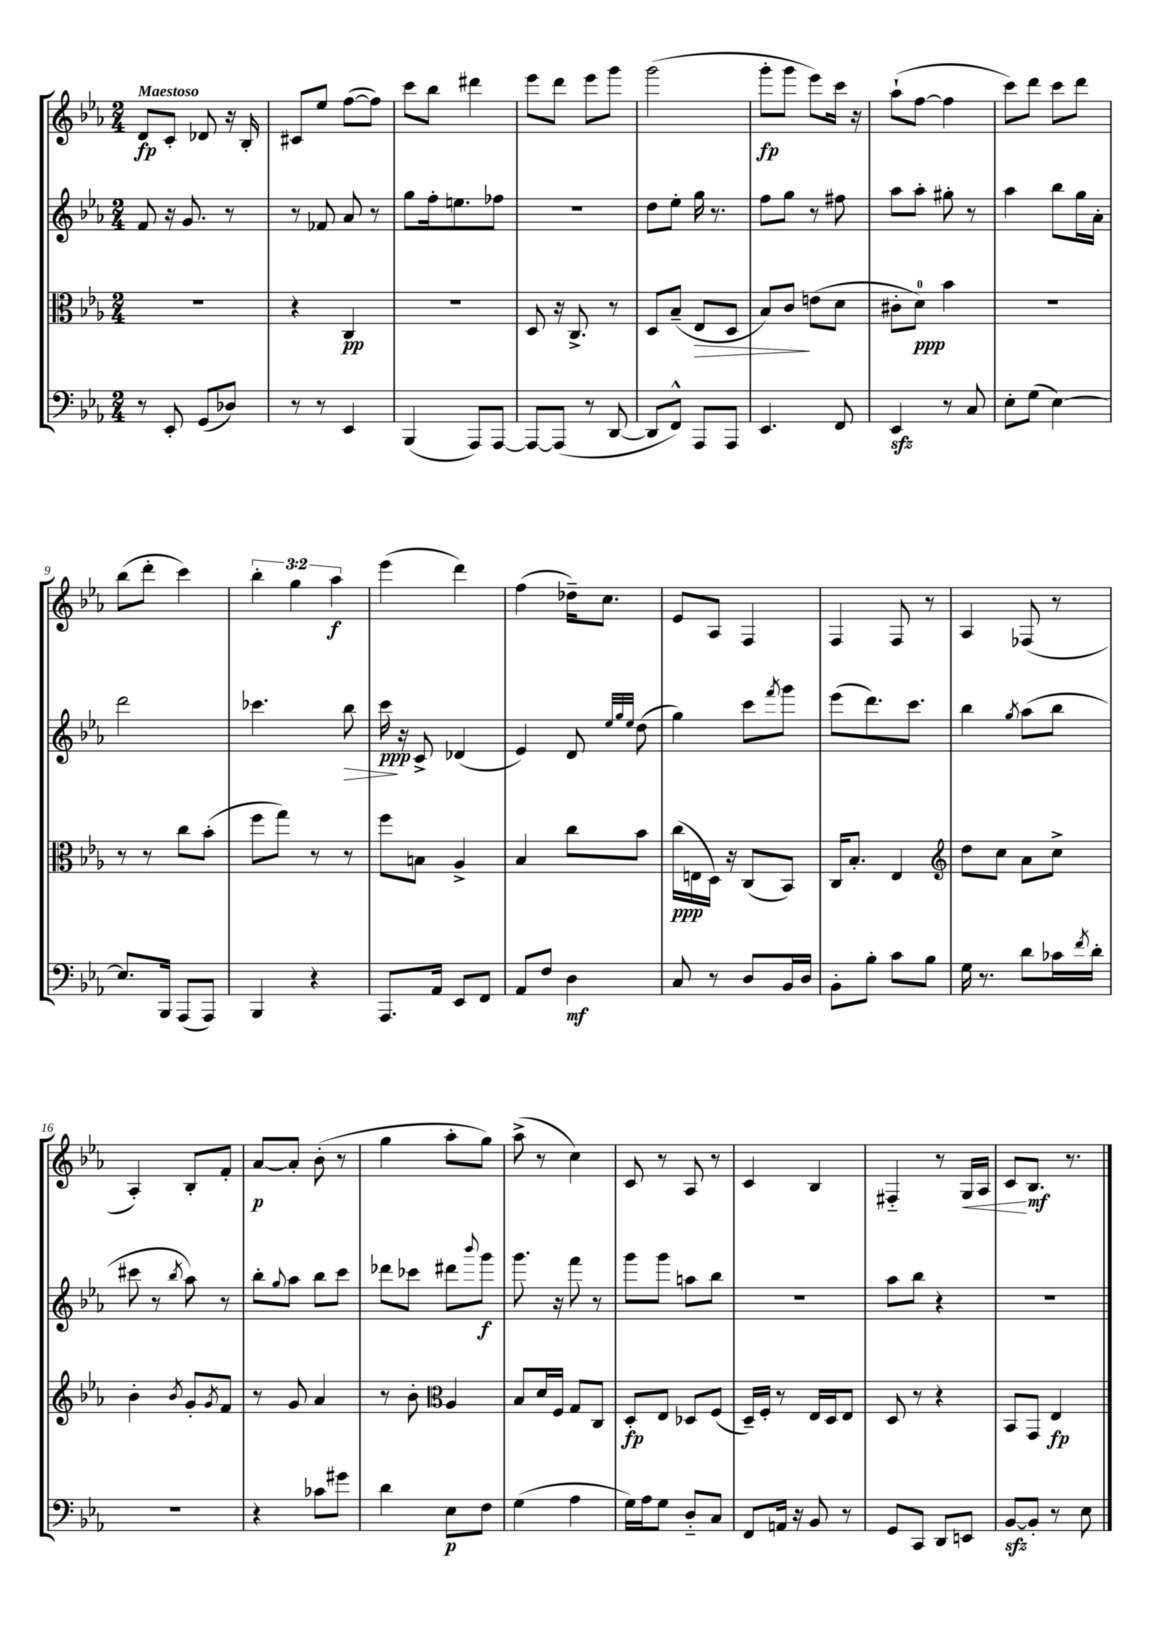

**kern	**dynam	**kern	**dynam	**kern	**dynam	**kern	**dynam
*part4	*part4	*part3	*part3	*part2	*part2	*part1	*part1
*staff4	*staff4	*staff3	*staff3	*staff2	*staff2	*staff1	*staff1
*clefF4	*	*clefC3	*	*clefG2	*	*clefG2	*
*k[b-e-a-]	*	*k[b-e-a-]	*	*k[b-e-a-]	*	*k[b-e-a-]	*
*M2/4	*	*M2/4	*	*M2/4	*	*M2/4	*
=1	=1	=1	=1	=1	=1	=1	=1
!	!	!	!	!	!	!LO:TX:a:B:t=Maestoso	!
8r	.	2r	.	8f/	.	8d/L	fp
8EE-'/	.	.	.	16r	.	8c'/J	.
.	.	.	.	8.g/	.	.	.
(8GG/L	.	.	.	.	.	8d-X/	.
8D-X/J)	.	.	.	8r	.	16r	.
.	.	.	.	.	.	16B-'/	.
=2	=2	=2	=2	=2	=2	=2	=2
8r	.	4r	.	8r	.	8c#X/L	.
8r	.	.	.	8f-X/	.	8ee-/J	.
4EE-/	.	4C/	pp	8a-/	.	([8ff\L	.
.	.	.	.	8r	.	8ff\J])	.
=3	=3	=3	=3	=3	=3	=3	=3
(4BBB-/	.	2r	.	8gg\L	.	8ccc\L	.
.	.	.	.	16ff'\k	.	8bb-\J	.
.	.	.	.	8.een\	.	.	.
8AAA-/L)	.	.	.	.	.	4ddd#X\	.
[8AAA-/J	.	.	.	8ff-X\J	.	.	.
=4	=4	=4	=4	=4	=4	=4	=4
8AAA-/L_	.	8D/	.	2r	.	8eee-\L	.
(8AAA-/J]	.	16r	.	.	.	8ddd\J	.
.	.	8.C^/	.	.	.	.	.
8r	.	.	.	.	.	8eee-\L	.
[8DD/	.	8r	.	.	.	8ggg\J	.
=5	=5	=5	=5	=5	=5	=5	=5
8DD/L]	.	8D/L	.	8dd\L	.	(2ggg\	.
8FF^^/J)	.	(8B-~/J	.	8ee-'\J	.	.	.
!	!	!	!LO:HP:b	!	!	!	!
8AAA-/L	.	8E-/L	>	16gg\	.	.	.
.	.	.	.	8.r	.	.	.
8AAA-/J	.	8D/J	.	.	.	.	.
=6	=6	=6	=6	=6	=6	=6	=6
4.EE-/	.	8B-/L)	.	8ff\L	.	8ggg'\L	fp
.	.	8c/J	.	8gg\J	.	8ggg\J	.
.	.	(8en\L	]	8r	.	8eee-\L)	.
8FF/	.	8d\J	.	8ff#X\	.	16ccc\Jk	.
.	.	.	.	.	.	16r	.
=7	=7	=7	=7	=7	=7	=7	=7
4EE-zz/	.	8c#X'\L	.	8aa-\L	.	(8aa-`\L	.
.	.	8d\J)	ppp	8aa-'\J	.	[8ff\J	.
8r	.	4b-\	.	8gg#X'\	.	4ff\]	.
8C/	.	.	.	8r	.	.	.
=8	=8	=8	=8	=8	=8	=8	=8
8E-'\L	.	2r	.	4aa-\	.	8ccc\L)	.
(8G\J	.	.	.	.	.	8ddd\J	.
[4E-\)	.	.	.	8bb-\L	.	8ccc\L	.
.	.	.	.	16gg\L	.	8ddd\J	.
.	.	.	.	16a-'\JJ	.	.	.
!!LO:LB:g=z
=9	=9	=9	=9	=9	=9	=9	=9
8.E-/L]	.	8r	.	2ddd\	.	(8bb-\L	.
.	.	8r	.	.	.	8ddd'\J	.
16BBB-/Jk	.	.	.	.	.	.	.
(8AAA-/L	.	8cc\L	.	.	.	4ccc\)	.
8AAA-/J)	.	(8b-'\J	.	.	.	.	.
=10	=10	=10	=10	=10	=10	=10	=10
4BBB-/	.	8ff\L	.	4.ccc-X\	.	6bb-'\	.
.	.	8gg\J)	.	.	.	.	.
.	.	.	.	.	.	6gg\	.
4r	.	8r	.	.	.	.	.
.	.	.	.	.	.	6aa-\	f
!	!	!	!	!	!LO:HP:b	!	!
.	.	8r	.	8bb-\	>	.	.
=11	=11	=11	=11	=11	=11	=11	=11
8.AAA-/L	.	8ff\L	.	16ccc\	ppp	(4eee-\	.
.	.	.	.	16r	]	.	.
.	.	8Bn\J	.	8c^/	.	.	.
16AA-/Jk	.	.	.	.	.	.	.
8EE-/L	.	4A-^/	.	(4d-X/	.	4ddd\)	.
8FF/J	.	.	.	.	.	.	.
=12	=12	=12	=12	=12	=12	=12	=12
8AA-/L	.	4B-/	.	4e-/)	.	(4ff\	.
8F/J	.	.	.	.	.	.	.
4D\	mf	8cc\L	.	8d/	.	16dd-X~\KL)	.
.	.	.	.	.	.	8.cc\J	.
.	.	.	.	32qqee-/LLL	.	.	.
.	.	.	.	32qqgg/	.	.	.
.	.	.	.	32qqee-/JJJ	.	.	.
.	.	8b-\J	.	(8dd\	.	.	.
=13	=13	=13	=13	=13	=13	=13	=13
8C/	.	(16cc\LL	ppp	4gg\)	.	8e-/L	.
.	.	16En\	.	.	.	.	.
8r	.	16D\JJ)	.	.	.	8A-/J	.
.	.	16r	.	.	.	.	.
8D/L	.	(8C/L	.	8ccc\L	.	4F/	.
.	.	.	.	8qfff/	.	.	.
16BB-/L	.	8BB-/J)	.	8ggg\J	.	.	.
16D/JJ	.	.	.	.	.	.	.
=14	=14	=14	=14	=14	=14	=14	=14
8BB-'\L	.	16C/KL	.	(8eee-\L	.	4F/	.
.	.	8.B-'/J	.	.	.	.	.
8B-'\J	.	.	.	8.ddd\)	.	.	.
8c\L	.	4E-/	.	.	.	8F/	.
.	.	.	.	8.ccc\J	.	.	.
8B-\J	.	.	.	.	.	8r	.
=15	=15	=15	=15	=15	=15	=15	=15
*	*	*clefG2	*	*	*	*	*
16G\	.	8dd\L	.	4bb-\	.	4A-/	.
8.r	.	.	.	.	.	.	.
.	.	8cc\J	.	.	.	.	.
.	.	.	.	8qgg/	.	.	.
8d\L	.	8a-\L	.	(8aa-\L	.	(8F-X/	.
16c-X\L	.	8cc^\J	.	8bb-\J	.	8r	.
8qf/	.	.	.	.	.	.	.
16d'\JJ	.	.	.	.	.	.	.
!!LO:LB:g=z
=16	=16	=16	=16	=16	=16	=16	=16
2r	.	4b-'\	.	8ccc#X\	.	4A-'/)	.
.	.	.	.	8r	.	.	.
.	.	8qb-/	.	8qbb-/	.	.	.
.	.	8g'/L	.	8aa-\)	.	8B-'/L	.
.	.	8qg/	.	.	.	.	.
.	.	8f/J	.	8r	.	8f'/J	.
=17	=17	=17	=17	=17	=17	=17	=17
4r	.	8r	.	8bb-'\L	.	[8a-/L	p
.	.	.	.	8qqgg/	.	.	.
.	.	8g/	.	8aa-\J	.	8a-'/J]	.
8c-X\L	.	4a-/	.	8bb-\L	.	(8b-'\	.
8g#X\J	.	.	.	8ccc\J	.	8r	.
=18	=18	=18	=18	=18	=18	=18	=18
4d\	.	8r	.	8ddd-X\L	.	4gg\	.
.	.	8b-'\	.	8ccc-X\J	.	.	.
*	*	*clefC3	*	*	*	*	*
8E-\L	p	4A-/	.	8ddd#X\L	.	8aa-'\L	.
.	.	.	.	8qqbbb-/	.	.	.
8F\J	.	.	.	8ggg\J	f	8gg\J)	.
=19	=19	=19	=19	=19	=19	=19	=19
(4G\	.	8B-/L	.	8.ggg\	.	(8aa-^\	.
.	.	16d/L	.	.	.	8r	.
.	.	16F/JJ	.	16r	.	.	.
4A-\	.	8G/L	.	8fff\	.	4cc\)	.
.	.	8C/J	.	8r	.	.	.
=20	=20	=20	=20	=20	=20	=20	=20
16G\LL)	.	8D'/L	fp	8ggg\L	.	8c/	.
16A-\J	.	.	.	.	.	.	.
8G\J	.	8E-/J	.	8ggg\J	.	8r	.
8D/L	.	8D-X/L	.	8aan\L	.	8A-/	.
8C/J	.	(8F/J	.	8bb-\J	.	8r	.
=21	=21	=21	=21	=21	=21	=21	=21
8FF/L	.	16D~/LL)	.	2r	.	4c/	.
.	.	16F'/JJ	.	.	.	.	.
16AAn/Jk	.	8r	.	.	.	.	.
16r	.	.	.	.	.	.	.
8BB-/	.	16E-/LL	.	.	.	4B-/	.
.	.	16D/J	.	.	.	.	.
8r	.	8E-/J	.	.	.	.	.
=22	=22	=22	=22	=22	=22	=22	=22
8GG/L	.	8D/	.	8aa-\L	.	4F#X/	.
8CC/J	.	8r	.	8bb-\J	.	.	.
8DD/L	.	4r	.	4r	.	8r	.
!	!	!	!	!	!	!	!LO:HP:b
8EEn/J	.	.	.	.	.	16G/LL	<
.	.	.	.	.	.	16A-/JJ	.
=23	=23	=23	=23	=23	=23	=23	=23
[8BB-zz/L	.	8BB-/L	.	2r	.	8c/L	.
8BB-'/J]	.	8GG/J	.	.	.	8.B-/J	[ mf
8r	.	4E-/	fp	.	.	.	.
.	.	.	.	.	.	8.r	.
8E-\	.	.	.	.	.	.	.
==	==	==	==	==	==	==	==
*-	*-	*-	*-	*-	*-	*-	*-
